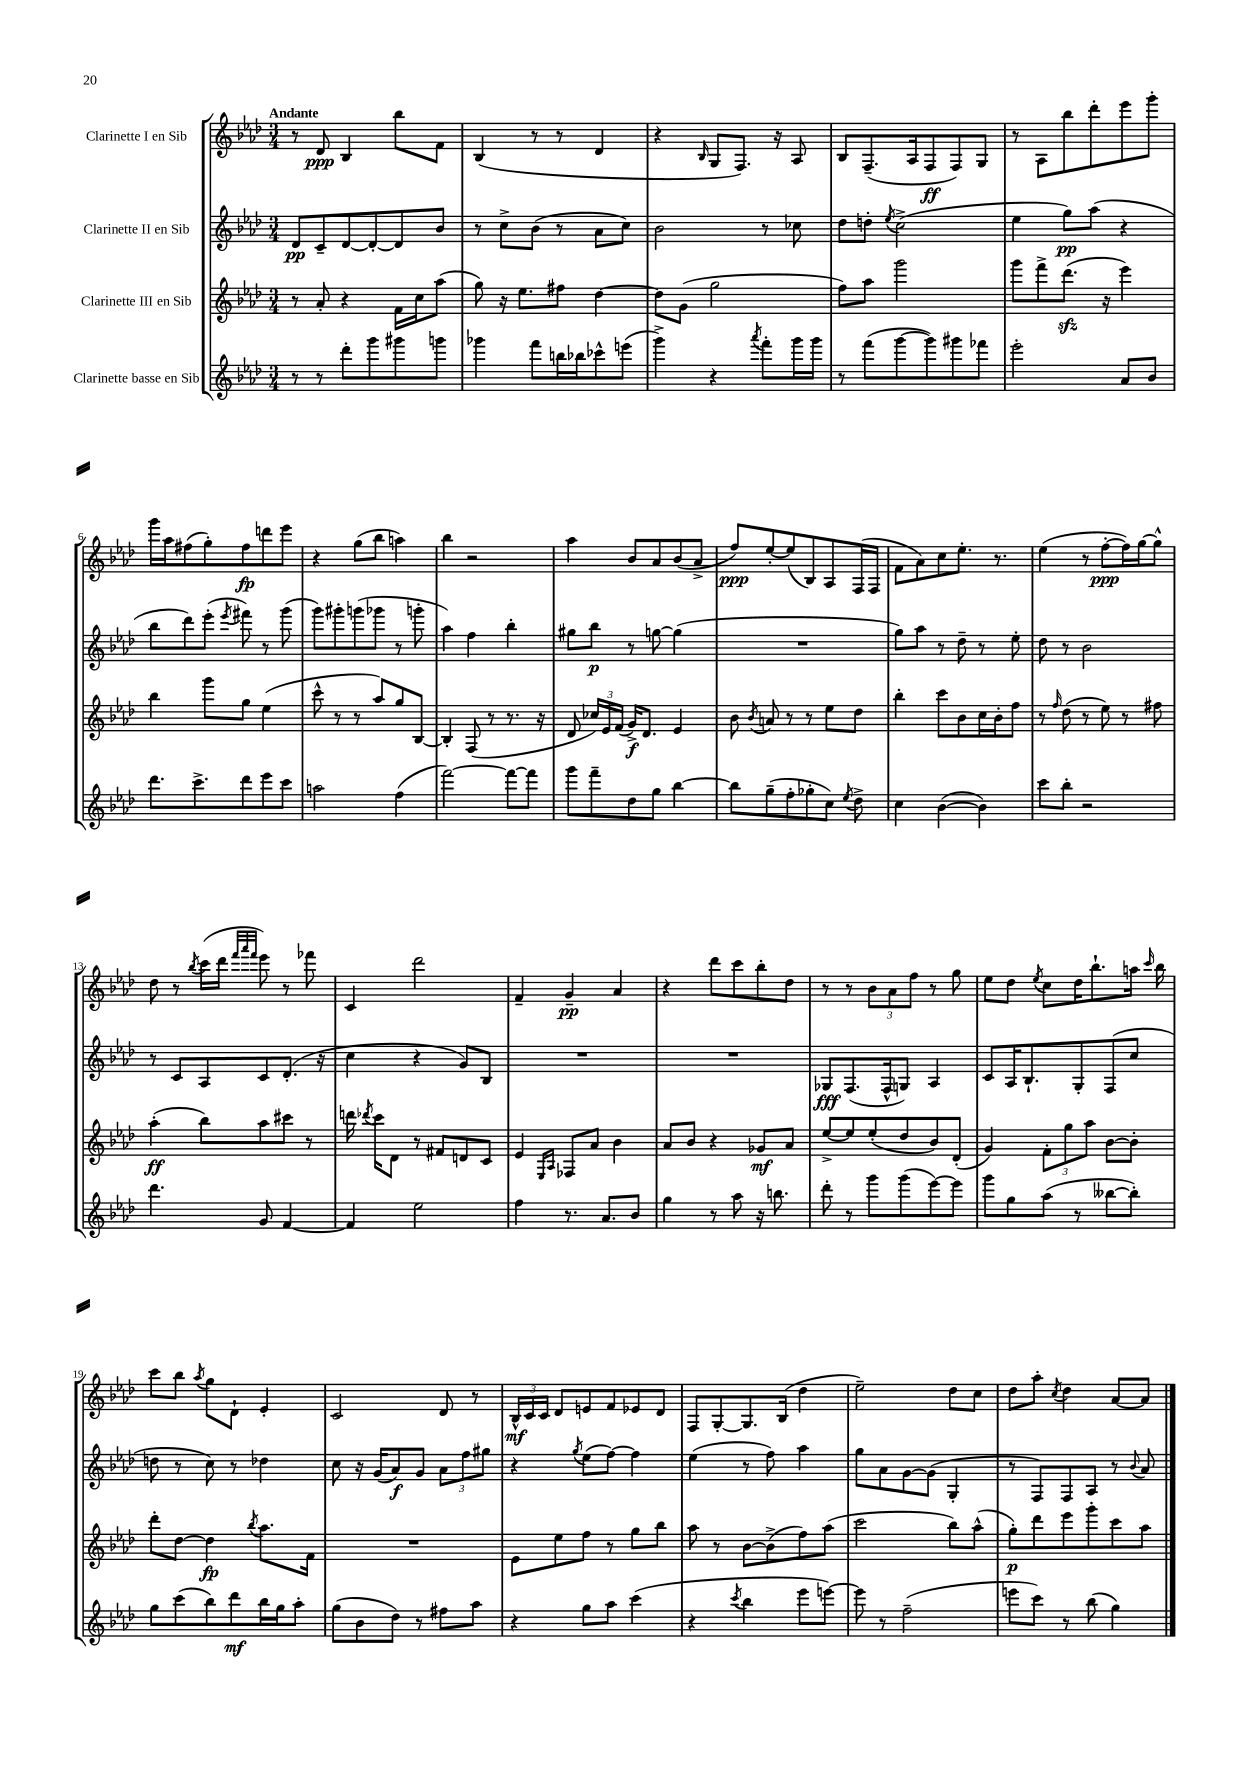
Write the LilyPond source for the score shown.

<<
\new StaffGroup <<
\new Staff = "s0" \with { instrumentName = "Clarinette I en Sib" } {
    \clef treble \key aes \major \numericTimeSignature \time 3/4 \tempo "Andante"
    \autoBeamOff r8 des'8\ppp bes4 bes''8[ f'8] |
    bes4( r8 r8 des'4 |
    r4 \grace { bes16 } g8[ f8.]) r16 aes8 |
    bes8[ f8.--( aes16 f8\ff f8) g8] |
    r8 aes8[ bes''8 des'''8-. ees'''8 g'''8]-. |
    g'''16[ aes''16 fis''8( g''8-.) fis''8\fp d'''8 ees'''8] |
    r4 g''8[( bes''8] a''4) |
    bes''4 r2 |
    aes''4 bes'8[ aes'8 bes'8( aes'8]-> |
    f''8[\ppp) ees''8~-. ees''8( bes8) aes8 f16( f16] |
    f'8[ aes'8) c''8 ees''8.]-. r8. |
    ees''4( r8 f''8[~-.\ppp f''16) g''16~ g''8]-^ |
    des''8 r8 \acciaccatura { bes''8 } c'''16[( des'''16] \grace { f'''32[ aes'''32 f'''32] } ees'''8) r8 fes'''8 |
    c'4 des'''2 |
    f'4-- g'4--\pp aes'4 |
    r4 des'''8[ c'''8 bes''8-. des''8] |
    r8 r8 \tuplet 3/2 { bes'8[ aes'8 f''8] } r8 g''8 |
    ees''8[ des''8] \acciaccatura { ees''8 } c''8[ des''16 bes''8.-! a''16] \grace { c'''16 } bes''16 |
    c'''8[ bes''8] \acciaccatura { aes''8 } g''8[ des'8]-! ees'4-. |
    c'2 des'8 r8 |
    \tuplet 3/2 { bes16[-^\mf c'16 c'16] } des'8[ e'8 f'8 ees'8 des'8] |
    f8[ g8~-. g8. bes16]( des''4 |
    ees''2--) des''8[ c''8] |
    des''8[ aes''8]-. \acciaccatura { c''8 } des''4 aes'8[~ aes'8] \bar "|." |
}
\new Staff = "s1" \with { instrumentName = "Clarinette II en Sib" } {
    \clef treble \key aes \major \numericTimeSignature \time 3/4
    \autoBeamOff des'8[\pp c'8-- des'8~ des'8~-. des'8 bes'8] |
    r8 c''8[-> bes'8]( r8 aes'8[ c''8]) |
    bes'2 r8 ces''8 |
    des''8[ d''8]-. \acciaccatura { ees''8 } c''2->( |
    ees''4 g''8[\pp) aes''8]( r4 |
    bes''8[ des'''8) ees'''8]-.( \acciaccatura { ees'''8 } fis'''8) r8 g'''8( |
    g'''8[) gis'''8-. g'''8( ges'''8] r8 g'''8-. |
    aes''4) f''4 bes''4-. |
    gis''8[ bes''8]\p r8 g''8~ g''4( |
    R2. |
    g''8[) aes''8] r8 des''8-- r8 ees''8-. |
    des''8 r8 bes'2 |
    r8 c'8[ aes8 c'8 des'8.]-.( r16 |
    c''4 r4 g'8[) bes8] |
    R2. |
    R2. |
    ges8[\fff f8.( f16-^ g8]) aes4 |
    c'8[ aes16 bes8.-! g8-. f8( c''8] |
    d''8 r8 c''8) r8 des''4 |
    c''8 r16 g'16[( aes'8\f) g'8] \tuplet 3/2 { aes'8[ f''8 gis''8] } |
    r4 \acciaccatura { g''8 } ees''8[( f''8]~) f''4 |
    ees''4( r8 f''8) aes''4 |
    g''8[ aes'8 g'8~ g'8]( g4-. |
    r8 f8[) f8 aes8] r8 \appoggiatura { bes'8 } aes'8 \bar "|." |
}
\new Staff = "s2" \with { instrumentName = "Clarinette III en Sib" } {
    \clef treble \key aes \major \numericTimeSignature \time 3/4
    \autoBeamOff r8 aes'8-. r4 f'16[ c''16 aes''8]( |
    g''8) r16 ees''8.[ fis''8] des''4~ |
    des''8[ g'8]( g''2 |
    f''8[) aes''8] g'''2 |
    g'''8[ f'''8-> des'''8.]\sfz( r16 ees'''4) |
    bes''4 g'''8[ g''8] ees''4( |
    c'''8-^ r8 r8 aes''8[) g''8 bes8]~ |
    bes4-. f8( r8 r8. r16 |
    des'8 \tuplet 3/2 { ces''16[) ees'16 f'16]( } g'16[->\f) des'8.] ees'4 |
    bes'8 \acciaccatura { bes'8 } a'8 r8 r8 ees''8[ des''8] |
    bes''4-. c'''8[ bes'8 c''16 bes'16-. f''8] |
    r8 \grace { f''16 } des''8( r8 ees''8) r8 fis''8 |
    aes''4-.\ff( bes''8[) aes''8 cis'''8] r8 |
    d'''16 \acciaccatura { des'''8 } c'''16[ des'8] r8 fis'8[ d'8 c'8] |
    ees'4 \grace { ees16[ aes16] } fes8[ aes'8] bes'4 |
    aes'8[ bes'8] r4 ges'8[\mf aes'8] |
    ees''8[~-> ees''8 ees''8-.( des''8 bes'8) des'8]-.( |
    g'4) \tuplet 3/2 { f'8[-. g''8 aes''8] } bes'8[~ bes'8]-. |
    des'''8[-. des''8]~ des''4\fp \acciaccatura { bes''8 } aes''8.[ f'16] |
    R2. |
    ees'8[ ees''8 f''8] r8 g''8[ bes''8] |
    aes''8 r8 bes'8[~ bes'8->( f''8) aes''8]( |
    c'''2 bes''8[) aes''8]-^( |
    g''8[-.\p) des'''8 ees'''8 g'''8-. c'''8 aes''8] \bar "|." |
}
\new Staff = "s3" \with { instrumentName = "Clarinette basse en Sib" } {
    \clef treble \key aes \major \numericTimeSignature \time 3/4
    \autoBeamOff r8 r8 des'''8[-. g'''8 gis'''8 g'''8] |
    ges'''4 f'''8[ b''16 bes''16 ces'''8-^ e'''8]( |
    g'''4->) r4 \acciaccatura { aes'''8 } f'''8[-. g'''16 g'''16] |
    r8 f'''8[( g'''8~ g'''8) gis'''8 fes'''8] |
    ees'''2-. aes'8[ bes'8] |
    des'''8.[ c'''8.-> des'''8 ees'''8 c'''8] |
    a''2 f''4( |
    f'''2~) f'''8[~ f'''8] |
    g'''8[ f'''8-- des''8 g''8] bes''4~ |
    bes''8[ g''8--( f''8-. ges''8-. c''8]) \acciaccatura { ees''8 } des''8-> |
    c''4 bes'4~( bes'4) |
    c'''8[ bes''8]-. r2 |
    des'''4. g'8 f'4~ |
    f'4 ees''2 |
    f''4 r8. aes'8.[ bes'8] |
    g''4 r8 aes''8 r16 b''8. |
    des'''8-. r8 g'''8[ g'''8( ees'''8~) ees'''8] |
    g'''8[ g''8 aes''8]( r8 beses''8[~ beses''8]-.) |
    g''8[ c'''8( bes''8) des'''8\mf bes''16 g''16 aes''8]-. |
    g''8[( bes'8 des''8]) r8 fis''8[ aes''8] |
    r4 g''8[ aes''8] c'''4( |
    r4 \acciaccatura { c'''8 } bes''4 ees'''8[ e'''8]~) |
    e'''8 r8 f''2--( |
    e'''8[ c'''8]) r8 bes''8( g''4) \bar "|." |
}
>>
>>
